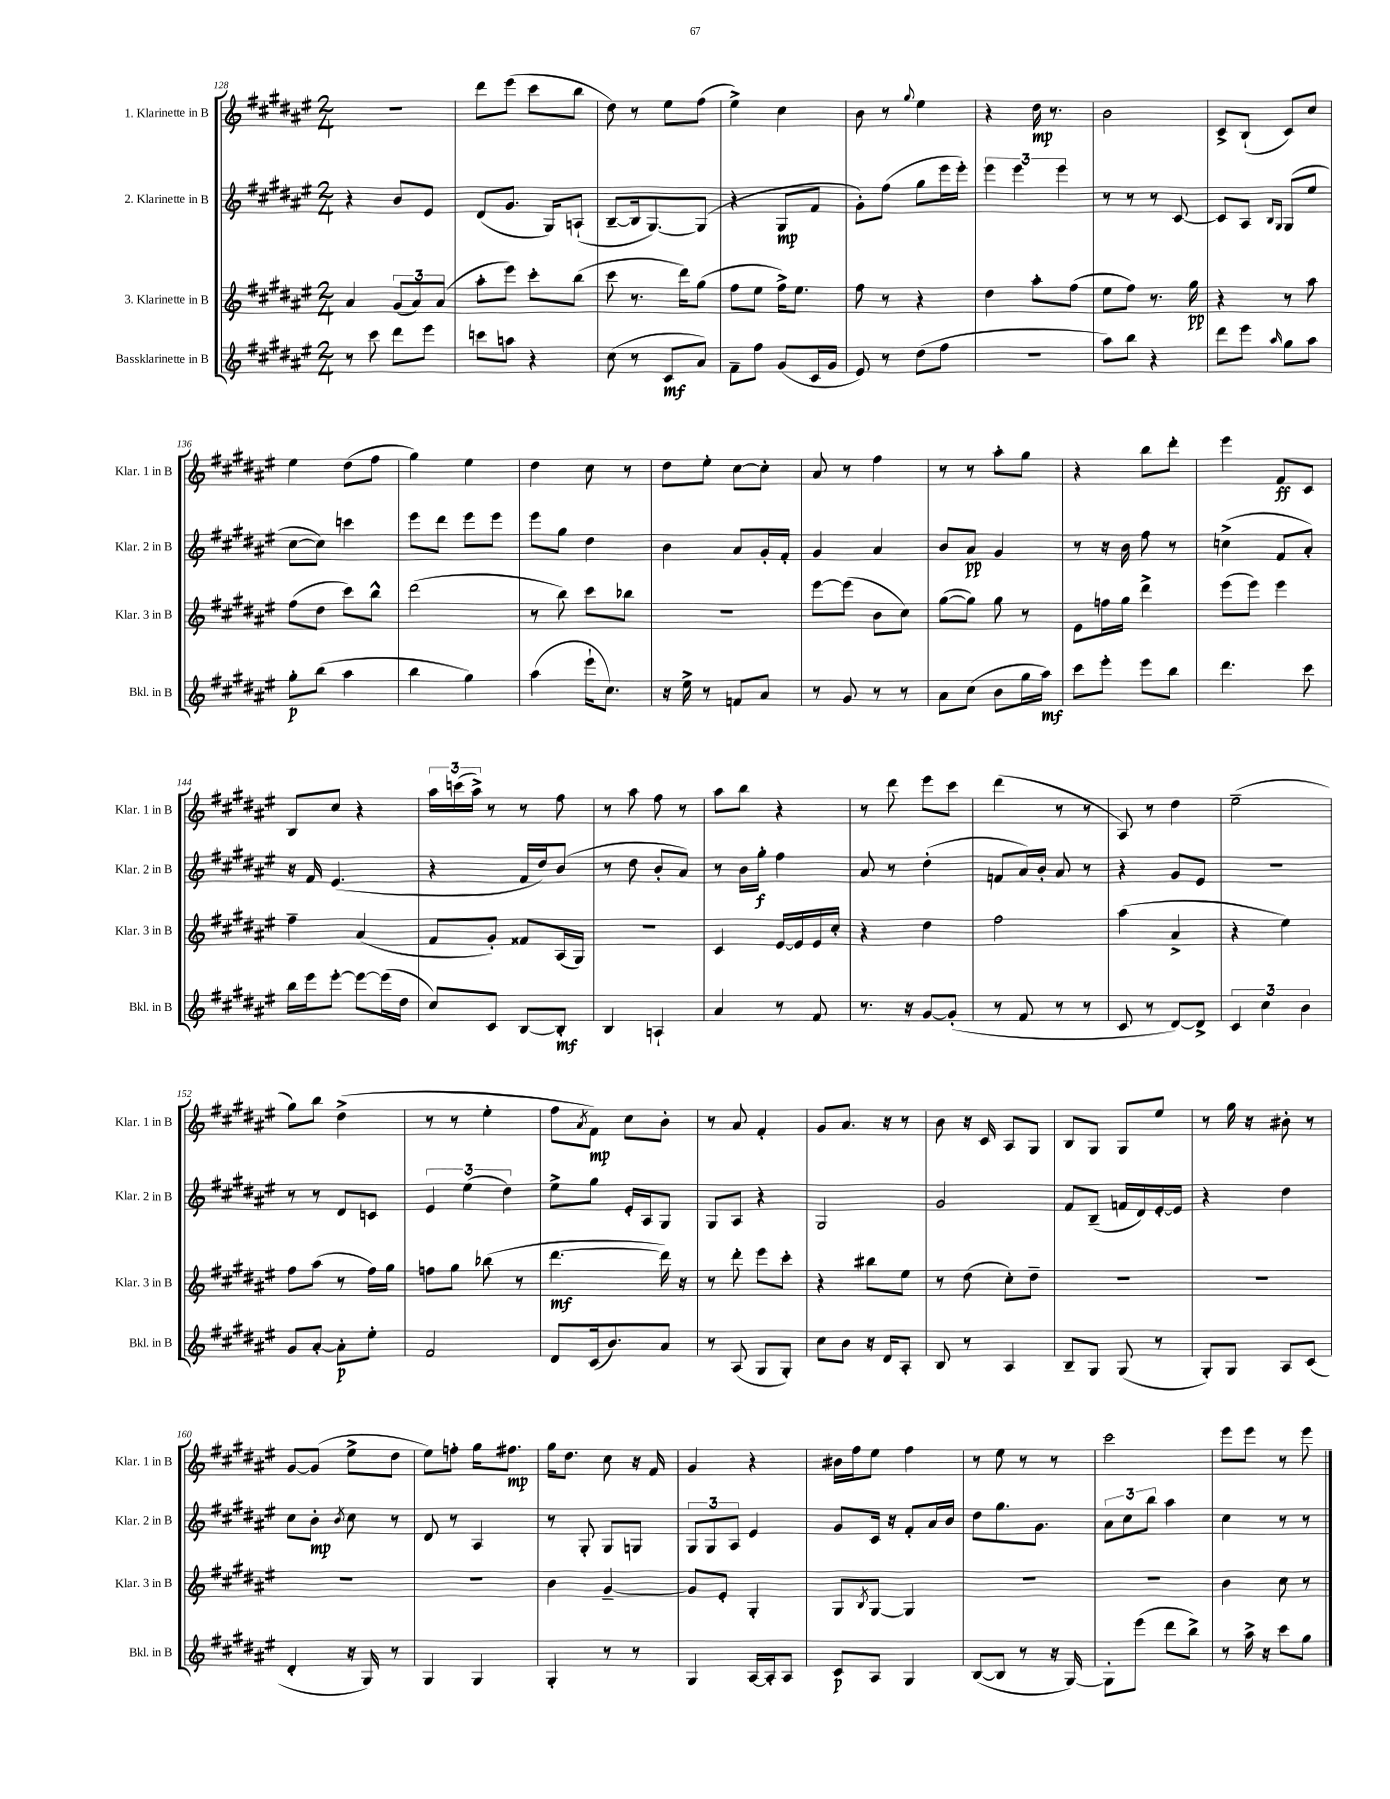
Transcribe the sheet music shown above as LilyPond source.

<<
\new StaffGroup <<
\new Staff = "s0" \with { instrumentName = "1. Klarinette in B" shortInstrumentName = "Klar. 1 in B" } {
    \clef treble \key fis \major \numericTimeSignature \time 2/4
    R2 |
    dis'''8 eis'''8( cis'''8 b''8 |
    dis''8) r8 eis''8 fis''8( |
    eis''4->) cis''4 |
    b'8 r8 \appoggiatura { gis''8 } eis''4 |
    r4 dis''16\mp r8. |
    b'2 |
    cis'8-> b8-!( cis'8) cis''8 |
    eis''4 dis''8( fis''8 |
    gis''4) eis''4 |
    dis''4 cis''8 r8 |
    dis''8 eis''8-. cis''8~ cis''8-. |
    ais'8 r8 fis''4 |
    r8 r8 ais''8-. gis''8 |
    r4 b''8 dis'''8-. |
    eis'''4 fis'8\ff cis'8 |
    b8 cis''8 r4 |
    \tuplet 3/2 { ais''16 c'''16( ais''16->) } r8 r8 fis''8 |
    r8 ais''8 fis''8 r8 |
    ais''8 b''8 r4 |
    r8 dis'''8 eis'''8 cis'''8 |
    dis'''4( r8 r8 |
    ais8) r8 dis''4 |
    eis''2--( |
    gis''8) b''8 dis''4->( |
    r8 r8 eis''4-. |
    fis''8 \acciaccatura { ais'8 } fis'8\mp) cis''8 b'8-. |
    r8 ais'8 fis'4-. |
    gis'8 ais'8. r16 r8 |
    b'8 r16 cis'16 ais8 gis8 |
    b8 gis8 gis8 eis''8 |
    r8 gis''16 r16 bis'8-. r8 |
    gis'8~ gis'8( eis''8-> dis''8 |
    eis''8) f''8-. gis''16 fis''8.\mp |
    gis''16 dis''8. cis''8 r16 fis'16 |
    gis'4 r4 |
    bis'16 fis''16 eis''8 fis''4 |
    r8 eis''8 r8 r8 |
    cis'''2 |
    eis'''8 eis'''8 r8 eis'''8 \bar "|." |
}
\new Staff = "s1" \with { instrumentName = "2. Klarinette in B" shortInstrumentName = "Klar. 2 in B" } {
    \clef treble \key fis \major \numericTimeSignature \time 2/4
    r4 b'8 eis'8 |
    dis'8( gis'8. gis16) a8-!( |
    b8~-- b16 gis8.~) gis8( |
    r4 gis8\mp fis'8 |
    gis'8-.) fis''8( gis''8 eis'''16 eis'''16-.) |
    \tuplet 3/2 { eis'''4 eis'''4 eis'''4 } |
    r8 r8 r8 cis'8~ |
    cis'8 ais8 \grace { b16 gis16 } gis8( eis''8 |
    cis''8~ cis''8) c'''4 |
    eis'''8 dis'''8 eis'''8 eis'''8 |
    eis'''8 gis''8 dis''4 |
    b'4 ais'8 gis'16-. fis'16-. |
    gis'4 ais'4 |
    b'8 ais'8\pp gis'4 |
    r8 r16 b'16 fis''8 r8 |
    c''4->( fis'8 ais'8-.) |
    r16 fis'16 eis'4.( |
    r4 fis'16 dis''16) b'8( |
    r8 dis''8 b'8-. ais'8) |
    r8 b'16 gis''16-.\f fis''4 |
    ais'8 r8 dis''4-.( |
    f'8 ais'16) b'16-. ais'8 r8 |
    r4 gis'8 eis'8 |
    R2 |
    r8 r8 dis'8 c'8 |
    \tuplet 3/2 { eis'4 eis''4( dis''4) } |
    eis''8-> gis''8 eis'16-. ais16 gis8 |
    gis8 ais8 r4 |
    gis2 |
    gis'2 |
    fis'8 b8--( f'16 dis'16) eis'16~-. eis'16 |
    r4 dis''4 |
    cis''8 b'8-.\mp \acciaccatura { b'8 } cis''8 r8 |
    dis'8 r8 ais4 |
    r8 gis8-. gis8 g8 |
    \tuplet 3/2 { gis8 gis8 ais8 } eis'4 |
    gis'8 cis'16 r16 fis'8-. ais'16 b'16 |
    dis''8 gis''8. gis'8. |
    \tuplet 3/2 { ais'8 cis''8 b''8 } ais''4 |
    cis''4 r8 r8 \bar "|." |
}
\new Staff = "s2" \with { instrumentName = "3. Klarinette in B" shortInstrumentName = "Klar. 3 in B" } {
    \clef treble \key fis \major \numericTimeSignature \time 2/4
    ais'4 \tuplet 3/2 { gis'8( ais'8) ais'8( } |
    ais''8-. eis'''8) cis'''8-. b''8( |
    cis'''8 r8. dis'''16) gis''8( |
    fis''8 eis''8 fis''16->) eis''8. |
    fis''8 r8 r4 |
    dis''4 ais''8-. fis''8( |
    eis''8 fis''8) r8. gis''16\pp |
    r4 r8 ais''8 |
    fis''8( dis''8 cis'''8) b''8-^ |
    dis'''2( |
    r8 b''8) cis'''8 bes''8 |
    r2 |
    eis'''8~ eis'''8( b'8 cis''8) |
    gis''8~( gis''8) gis''8 r8 |
    eis'8 f''16 gis''16 dis'''4-> |
    eis'''8( eis'''8) eis'''4 |
    fis''4-- ais'4( |
    fis'8 gis'8-.) fisis'8 ais16( gis16) |
    R2 |
    cis'4 eis'16~ eis'16 eis'16 cis''16-. |
    r4 dis''4 |
    fis''2 |
    ais''4( ais'4-> |
    r4 eis''4) |
    fis''8 ais''8( r8 fis''16) gis''16 |
    f''8 gis''8 bes''8( r8 |
    dis'''4.~\mf dis'''16) r16 |
    r8 dis'''8-. eis'''8 cis'''8-. |
    r4 bis''8 eis''8 |
    r8 dis''8( cis''8-.) dis''8-- |
    R2 |
    R2 |
    R2 |
    R2 |
    b'4 gis'4~-- |
    gis'8 eis'8-. gis4-. |
    gis8 \acciaccatura { b8 } gis8~ gis4 |
    R2 |
    R2 |
    b'4 cis''8 r8 \bar "|." |
}
\new Staff = "s3" \with { instrumentName = "Bassklarinette in B" shortInstrumentName = "Bkl. in B" } {
    \clef treble \key fis \major \numericTimeSignature \time 2/4
    r8 cis'''8 dis'''8 eis'''8 |
    c'''8 a''8 r4 |
    cis''8( r8 cis'8\mf ais'8) |
    fis'8-- fis''8 gis'8( cis'16 gis'16 |
    eis'8) r8 dis''8( fis''8 |
    R2 |
    ais''8) b''8 r4 |
    dis'''8 eis'''8 \grace { ais''16 } gis''8 ais''8 |
    gis''8-.\p b''8( ais''4 |
    b''4 gis''4) |
    ais''4( eis'''16-! cis''8.) |
    r16 eis''16-> r8 f'8 ais'8 |
    r8 gis'8 r8 r8 |
    ais'8 cis''8( b'8 gis''16 ais''16\mf) |
    cis'''8 eis'''8-. eis'''8 b''8 |
    dis'''4. cis'''8 |
    b''16 eis'''16 eis'''8~-. eis'''8~ eis'''16( dis''16 |
    cis''8) cis'8 b8~ b8-.\mf |
    b4 a4-! |
    ais'4 r8 fis'8 |
    r8. r16 gis'8~ gis'8-.( |
    r8 fis'8 r8 r8 |
    cis'8 r8 dis'8~) dis'8-> |
    \tuplet 3/2 { cis'4 cis''4 b'4 } |
    gis'8 ais'8~-. ais'8-.\p eis''8-. |
    fis'2 |
    dis'8 cis'16( b'8.) ais'8 |
    r8 ais8( gis8 gis8-.) |
    cis''8 b'8 r16 dis'16 ais8-. |
    b8 r8 ais4 |
    b8-- gis8 gis8( r8 |
    gis8-.) gis8 ais8 cis'8( |
    dis'4-. r16 gis16) r8 |
    gis4 gis4 |
    gis4-. r8 r8 |
    gis4 ais16~ ais16-. ais8 |
    cis'8\p ais8 gis4 |
    b8~( b8 r8 r16 gis16~) |
    gis8-. eis'''8( dis'''8 b''8->) |
    r8 ais''16-> r16 cis'''8 gis''8 \bar "|." |
}
>>
>>
\layout { \context { \Score currentBarNumber = #128 } }
